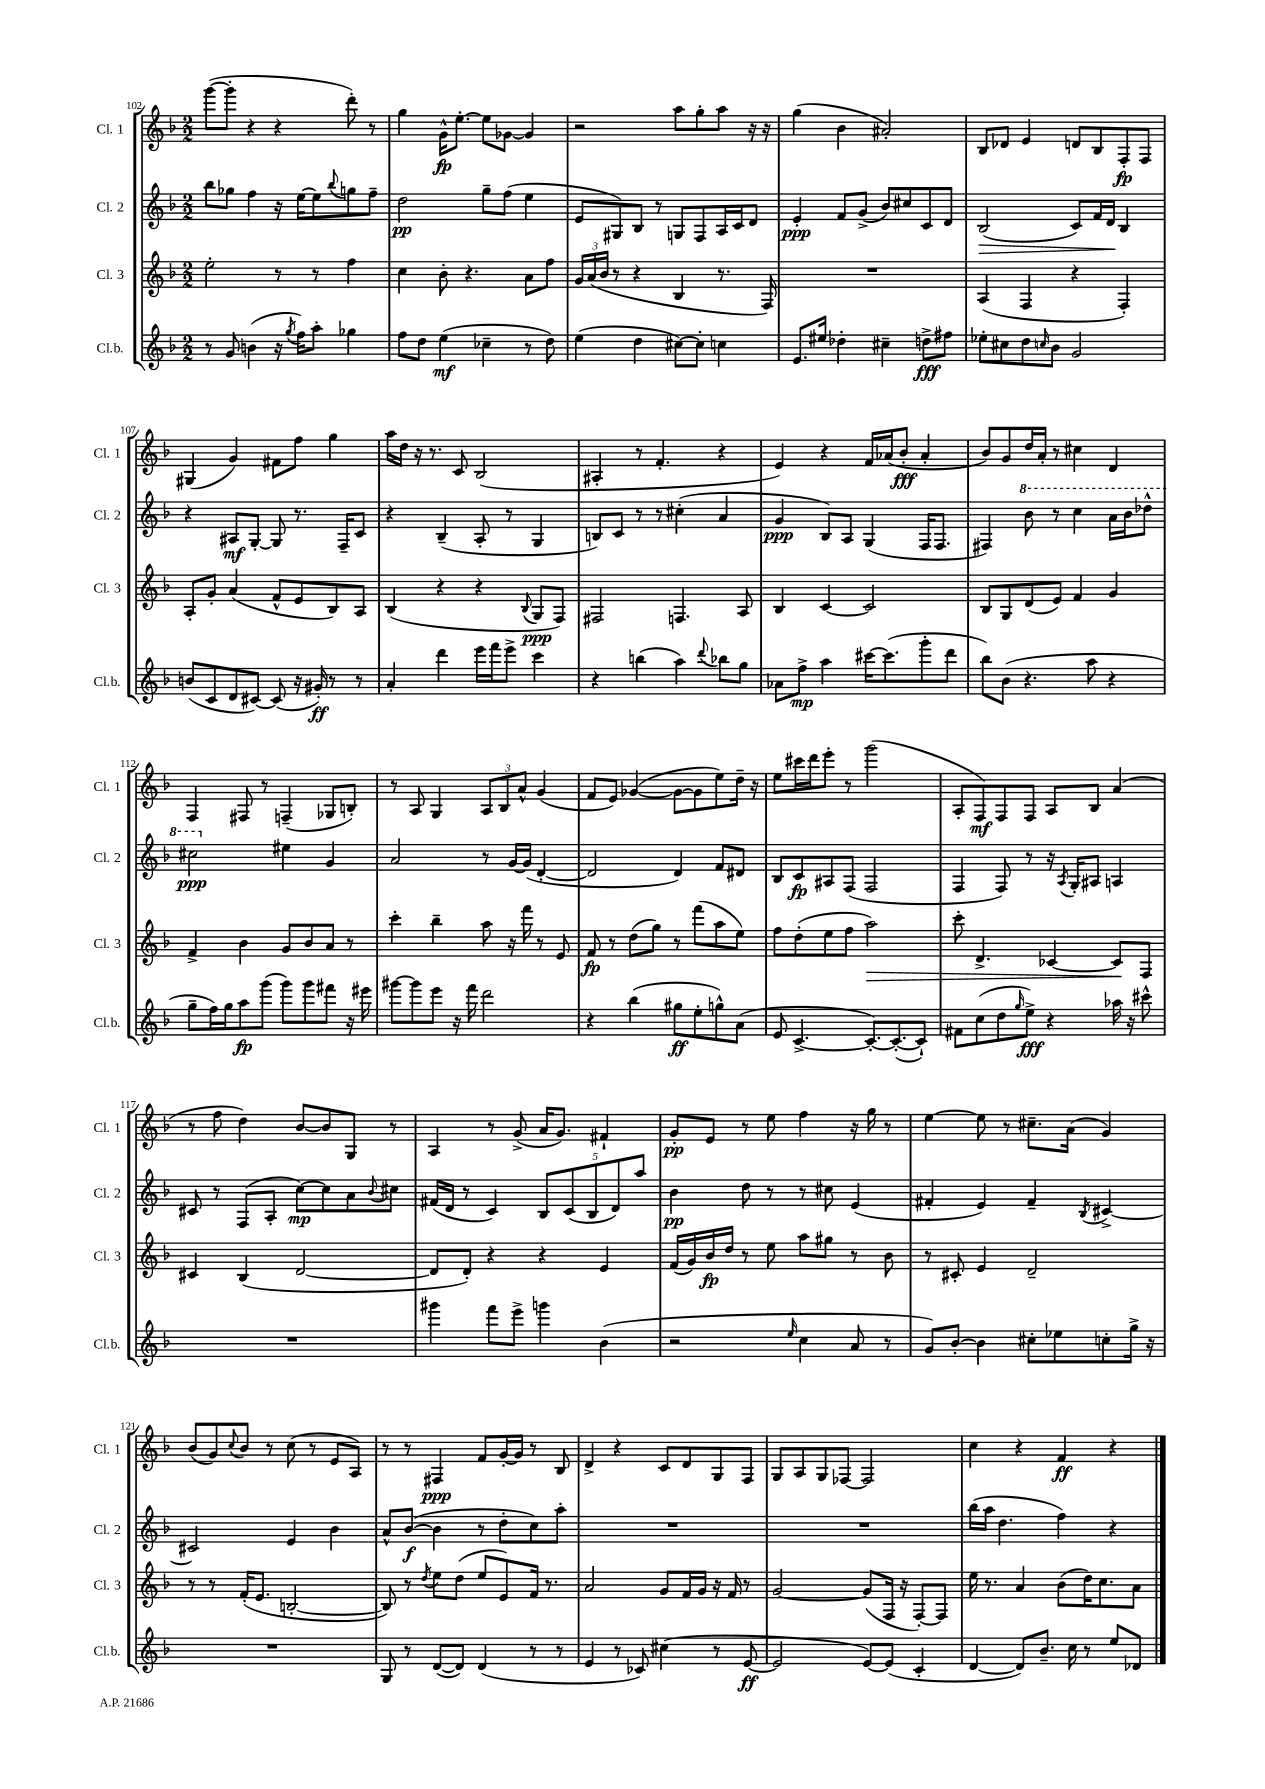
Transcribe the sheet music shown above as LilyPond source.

<<
\new StaffGroup <<
\new Staff = "s0" \with { instrumentName = "Cl. 1" shortInstrumentName = "Cl. 1" } {
    \clef treble \key f \major \numericTimeSignature \time 2/2
    g'''8~( g'''8-. r4 r4 d'''8-.) r8 |
    g''4 g'16-^\fp e''8.~-. e''8 ges'8~ ges'4 |
    r2 a''8 g''8-. a''8 r16 r16 |
    g''4( bes'4 ais'2-.) |
    bes8 des'8 e'4 d'8 bes8 f8-.\fp f8 |
    gis4( g'4) fis'8 f''8 g''4 |
    a''16 d''16 r16 r8. c'8 bes2( |
    ais4-. r8 f'4.-. r4 |
    e'4) r4 f'16 aes'16( bes'8-.\fff aes'4-. |
    bes'8) g'8 d''16 a'16-. r8 cis''4 d'4 |
    f4 fis8 r8 f4--( ges8 b8-.) |
    r8 a8 g4 \tuplet 3/2 { a8 bes8 a'8-^ } g'4( |
    f'8 e'8) ges'4~( ges'8~ ges'8 e''8) d''16-- r16 |
    e''8 cis'''16 d'''16 e'''8-. r8 g'''2( |
    a8-. f8\mf) f8 f8 a8 bes8 a'4( |
    r8 f''8 d''4) bes'8~ bes'8 g8 r8 |
    a4 r8 g'8->( a'16 g'8.) fis'4-! |
    g'8-.\pp e'8 r8 e''8 f''4 r16 g''16 r8 |
    e''4~ e''8 r8 cis''8.-- a'16( g'4) |
    bes'8( g'8) \appoggiatura { c''8 } bes'8 r8 c''8( r8 e'8 a8) |
    r8 r8 fis4\ppp f'8 g'16~-. g'16 r8 bes8 |
    d'4-> r4 c'8 d'8 g8 f8 |
    g8 a8 g8 fes8~ fes2 |
    c''4 r4 f'4\ff r4 \bar "|." |
}
\new Staff = "s1" \with { instrumentName = "Cl. 2" shortInstrumentName = "Cl. 2" } {
    \clef treble \key f \major \numericTimeSignature \time 2/2
    bes''8 ges''8 f''4 r16 e''16~ e''8 \appoggiatura { bes''8 } g''8 f''8-- |
    d''2\pp g''8-- f''8( e''4 |
    e'8 gis8) bes8 r8 g8 f8 a16 c'16 d'8 |
    e'4-.\ppp f'8 g'8->( bes'8) cis''8 c'8 d'8 |
    bes2\>( c'8) f'16 d'16\! bes4 |
    r4 ais8\mf g8~-. g8 r8. f16-- c'8 |
    r4 bes4--( a8-. r8 g4 |
    b8) c'8 r8 r8 cis''4-.( a'4 |
    g'4\ppp bes8) a8 g4( f16 f8. |
    fis4) \ottava #1 bes''8 r8 c'''4 a''16 bes''16 des'''8-^ |
    cis'''2\ppp \ottava #0 eis''4 g'4 |
    a'2 r8 g'16~ g'16( d'4~-. |
    d'2 d'4) f'8 dis'8 |
    bes8 c'8\fp ais8 f8( f2 |
    f4 f8) r8 r16 \acciaccatura { a8 } g16-. ais8 a4 |
    cis'8 r8 f8( a8-. c''8~\mp) c''8 a'8 \appoggiatura { bes'8 } cis''8 |
    fis'16( d'16 r8 c'4) \tuplet 5/4 { bes8 c'8( bes8 d'8) a''8 } |
    bes'4\pp d''8 r8 r8 cis''8 e'4( |
    fis'4-. e'4) fis'4-- \acciaccatura { bes8 } cis'4~-> |
    cis'2 e'4 bes'4 |
    a'8-^ bes'8~\f( bes'4 r8 d''8-. c''8) a''8-. |
    R1 |
    R1 |
    bes''16( a''16 d''4. f''4) r4 \bar "|." |
}
\new Staff = "s2" \with { instrumentName = "Cl. 3" shortInstrumentName = "Cl. 3" } {
    \clef treble \key f \major \numericTimeSignature \time 2/2
    e''2-. r8 r8 f''4 |
    c''4 bes'8-. r4. a'8 f''8 |
    \tuplet 3/2 { g'16 a'16( bes'16 } r8 r4 bes4 r8. f16) |
    R1 |
    a4( f4 r4 f4-.) |
    a8-. g'8-. a'4( f'8-^ e'8 bes8) a8 |
    bes4( r4 r4 \appoggiatura { bes8 } g8\ppp f8) |
    fis2 f4. a8 |
    bes4 c'4~ c'2 |
    bes8 g8 d'8( e'8) f'4 g'4 |
    f'4-> bes'4 g'8 bes'8 a'8 r8 |
    c'''4-. bes''4-- a''8 r16 f'''16 r8 e'8 |
    f'8\fp r8 d''8( g''8) r8 f'''8( a''8 e''8) |
    f''8 d''8-.( e''8 f''8 a''2\>) |
    c'''8-. d'4.-> ces'4~ ces'8\! f8 |
    cis'4 bes4( d'2~ |
    d'8 d'8-.) r4 r4 e'4 |
    f'16( g'16) bes'16\fp d''16 r8 e''8 a''8 gis''8 r8 bes'8 |
    r8 cis'8-. e'4 d'2-- |
    r8 r8 f'16-.( e'8. b2~-. |
    b8) r8 \acciaccatura { d''8 } e''8 d''8( e''8 e'8) f'16 r8. |
    a'2 g'8 f'16 g'16 r16 f'16 r8 |
    g'2~ g'8( f16 r16 f8~-.) f8 |
    e''16 r8. a'4 bes'8( d''16) c''8. a'8 \bar "|." |
}
\new Staff = "s3" \with { instrumentName = "Cl.b." shortInstrumentName = "Cl.b." } {
    \clef treble \key f \major \numericTimeSignature \time 2/2
    r8 g'8 b'4( r16 \acciaccatura { g''8 } f''16) a''8-. ges''4 |
    f''8 d''8 e''4\mf( ces''4-- r8 d''8) |
    e''4( d''4 cis''8~) cis''8-. c''4 |
    e'8. eis''16 des''4-. cis''4-- d''8->\fff fis''8 |
    ees''8-. cis''8 d''8 \grace { c''16 } bes'8 g'2 |
    b'8( c'8 d'8 cis'8~) cis'8( r16 gis'16-.\ff) r8 r8 |
    a'4-. d'''4 e'''16 f'''16 e'''8-> c'''4 |
    r4 b''4( a''4) \appoggiatura { d'''8 } bes''8 g''8 |
    aes'8 f''8->\mp a''4 cis'''16~ cis'''8.( g'''8-. d'''8 |
    bes''8) bes'8( r4. a''8 r4 |
    g''8-- f''16) g''16 a''8\fp g'''8( g'''8) g'''8 fis'''8 r16 eis'''16 |
    gis'''8~ gis'''8 e'''8 r16 f'''16 d'''2 |
    r4 bes''4( gis''8\ff e''8-. g''8-^) a'8( |
    e'8 c'4.~-> c'8.~-.) c'8.~-.( c'8-!) |
    fis'8 c''8( d''8 \grace { g''16 } e''8->\fff) r4 aes''16 r16 cis'''8-^ |
    R1 |
    gis'''4 f'''8 e'''8-> g'''4 bes'4( |
    r2 \grace { e''16 } c''4 a'8 r8 |
    g'8) bes'8~-. bes'4 cis''8-. ees''8 c''8-. g''16-> r16 |
    R1 |
    g8 r8 d'8~( d'8) d'4( r8 r8 |
    e'4 r8 ces'8) cis''4( r8 e'8~\ff |
    e'2 e'8~) e'8( c'4-. |
    d'4~ d'8) bes'8.-- c''16 r8 e''8 des'8 \bar "|." |
}
>>
>>
\layout { \context { \Score currentBarNumber = #102 } }
